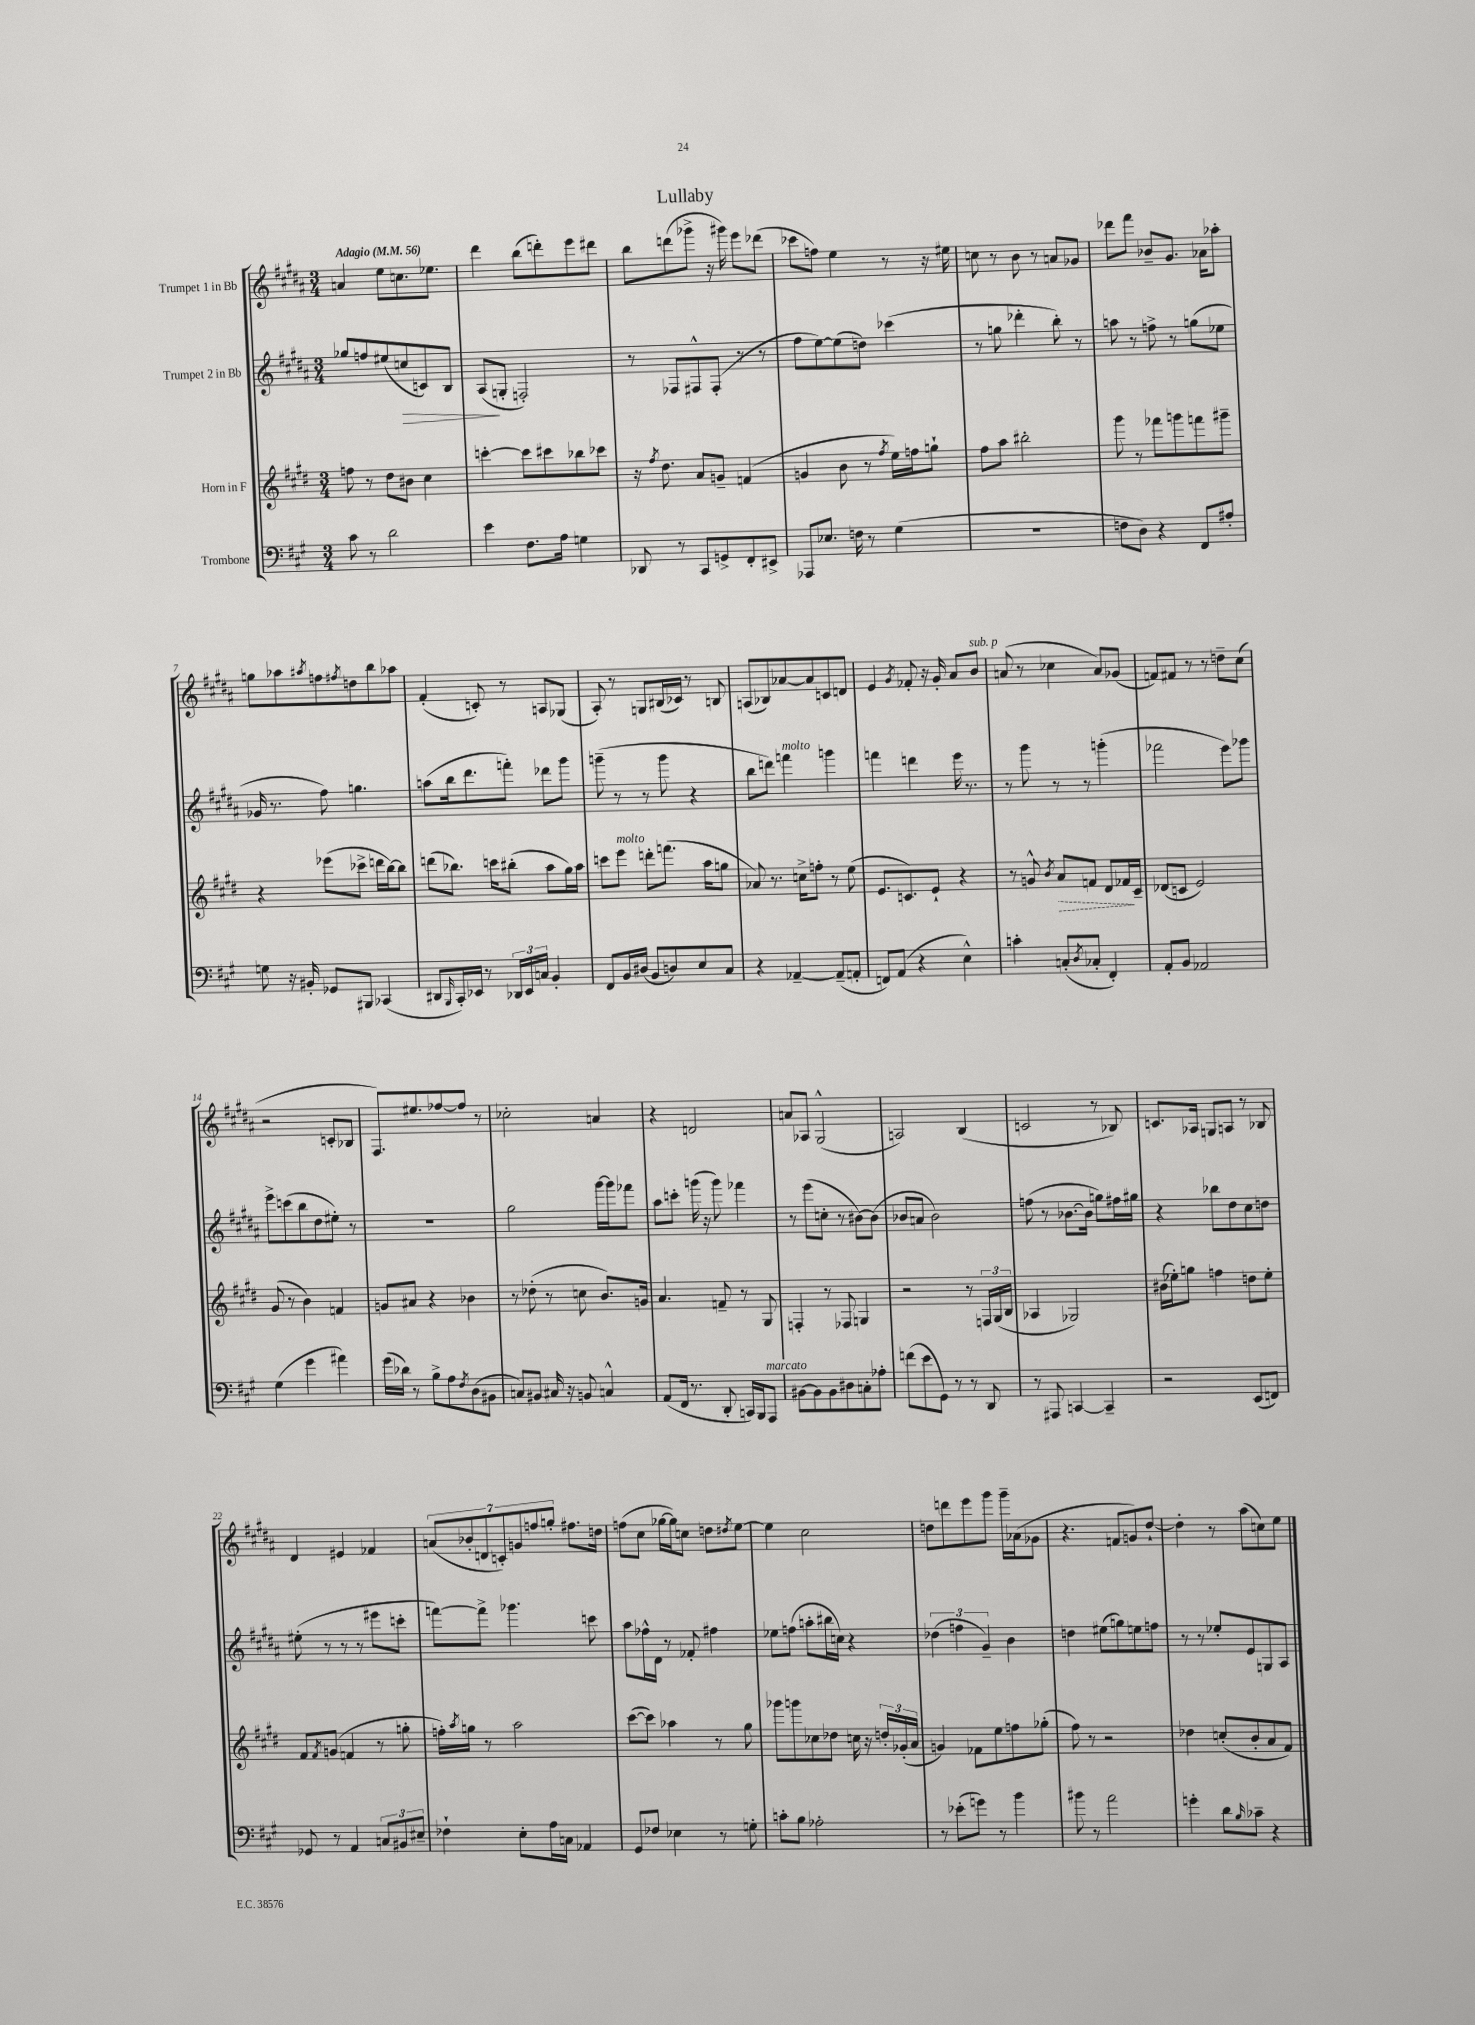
\header { title = "Lullaby" }
<<
\new StaffGroup <<
\new Staff = "s0" \with { instrumentName = "Trumpet 1 in Bb" } {
    \clef treble \key b \major \numericTimeSignature \time 3/4 \tempo "Adagio" 4 = 56
    a'4 e''8 c''8. ees''8. |
    dis'''4 b''8( d'''8-.) e'''8 dis'''8 |
    b''8 d'''8( ges'''8-> r16 gis'''16) e'''8 des'''8( |
    ces'''8 f''8) e''4 r8 r16 eis''16 |
    c''8 r8 b'8 r8 a'8 ges'8 |
    des'''8 fis'''8 bes'8-- gis'8. aes'16 aes''8-. |
    g''8 aes''8 \acciaccatura { ais''8 } f''8 \acciaccatura { fis''8 } d''8 b''8 aes''8 |
    fis'4-.( c'8-.) r8 a8 ges8( |
    ais8-.) r8 g8 bis16( ces'16) r8 b8 |
    a8( bes8) aes'8~ aes'8 c'8 d'8 |
    e'4 \acciaccatura { gis'8 } fes'8-. r16 gis'16-. ais'8 b'8^\markup { \italic "sub. p" } |
    a'8( r8 ces''4 a'8) ges'8( |
    f'8) fis'8 r8 r8 d''8-- cis''8( |
    r2 c'8-. bes8 |
    fis8.) eis''8. fes''8~ fes''8 r8 |
    ces''2-. a'4 |
    r4 d'2 |
    a'8 aes8 gis2-^( |
    a2) b4( |
    c'2 r8 bes8) |
    c'8. aes16 g8 a8 r8 bes8 |
    dis'4 eis'4 fes'4 |
    \tuplet 7/4 { a'8( bes'8-. d'8 c'8-.) g'8 f''8 g''8-. } fis''8. d''16 |
    f''8( cis''8 ges''16~ ges''16) c''8 d''8 \acciaccatura { dis''8 } e''8~ |
    e''4 cis''2 |
    d''8 d'''8 e'''8 gis'''8 gis'''16-- aes'16( ges'8 |
    r4. f'8 g'8) dis''8~-! |
    dis''4-. r8 ais''8( c''8) e''8 \bar "|." |
}
\new Staff = "s1" \with { instrumentName = "Trumpet 2 in Bb" } {
    \clef treble \key b \major \numericTimeSignature \time 3/4
    ges''8 f''8 eis''8( c''8\> c'8) b8 |
    ais8\!( g8-. f2-.) |
    r8 fes8 fis8-^ fis8-.( r8 r8 |
    fis''8 e''8~) e''8( d''8) ces'''4( |
    r8 g''8 des'''4-. b''8-.) r8 |
    a''8 r8 f''8-> r8 g''8( ees''8 |
    ges'16 r8. fis''8) g''4. |
    a''8( b''16 dis'''8. f'''8-.) des'''8 gis'''8 |
    g'''8--( r8 r8 g'''8 r4 |
    b''8 d'''8) f'''4^\markup { \italic "molto" } g'''4 |
    f'''4 d'''4 e'''16 r8. |
    r8 gis'''8 r8 r8 g'''4-.( |
    fes'''2 e'''8) ges'''8 |
    e'''8-> c'''8( b''8 dis''8 eis''8-.) r8 |
    R2. |
    gis''2 gis'''16~ gis'''16 fes'''8 |
    ais''8 c'''8-. g'''16( r16 g'''8) fes'''4 |
    r8 e'''8( c''8-. r8 bis'8~) bis'8( |
    bes'8 a'8 bes'2) |
    f''8( r8 bes'8.~ bes'16 g''8) fis''16 gis''16 |
    r4 bes''8 dis''8 cis''8 d''8 |
    eis''8-.( r8 r8 r8 eis'''8 c'''8-. |
    f'''8~) f'''8-> ges'''4. c'''8 |
    ais''8 fes''16-^ dis'16 r8 fes'8-. fis''4 |
    ees''8 f''8( a''8-. bis''16 c''16) r4 |
    \tuplet 3/2 { des''4( f''4 gis'4--) } b'4 |
    d''4 eis''8( g''8) e''8 f''8 |
    r8 r8 ees''8-. e'8 g8 ais8 \bar "|." |
}
\new Staff = "s2" \with { instrumentName = "Horn in F" } {
    \clef treble \key e \major \numericTimeSignature \time 3/4
    f''8 r8 dis''8 bis'8 cis''4 |
    c'''4~-. c'''8 cis'''8 bes''8 ces'''8 |
    r16 \acciaccatura { fis''8 } dis''8. a'8 g'8-- f'4( |
    g'4 b'8 r8 \acciaccatura { fis''8 } e''16) f''16 g''8-! |
    fis''8 a''8 bis''2-. |
    gis'''8 r8 fes'''8 g'''8 f'''8 gis'''8-- |
    r4 ees'''8( ces'''8-> d'''16 b''16~) b''8 |
    d'''8( bes''8.) c'''16 bis''8-.( a''8 gis''16) a''16 |
    c'''8 e'''8^\markup { \italic "molto" } d'''8-. f'''8.( a''16 g''8 |
    aes'8) r8. c''16-> f''8-. r8 e''8( |
    e'8. c'8.) e'8-! r4 |
    r8 g'8-^ \acciaccatura { b'8 } \once \override Hairpin.style = #'dashed-line a'8\> f'8 dis'8 fes'16\! cis'16-- |
    des'8( c'8 e'2) |
    gis'8( r8 b'4) f'4 |
    g'8 ais'8 r4 bes'4 |
    r8 des''8-.( r8 c''8 b'8.) g'16 |
    a'4. f'8-- r8 gis8 |
    f4-. r8 fes8 g4 |
    r2 r8 \tuplet 3/2 { f16 gis16( b16 } |
    aes4 ges2) |
    bis'16( ees''16-.) g''8 f''4 d''8 ees''8-. |
    fis'8 \acciaccatura { fis'8 } g'8( f'4 r8 g''8-. |
    f''16-.) \acciaccatura { a''8 } g''16 r8 a''2 |
    cis'''8~( cis'''8) aes''4 r8 gis''8 |
    ges'''8 g'''8 ces''8 des''8 c''16 r16 \tuplet 3/2 { d''16-. ges'16-.( a'16 } |
    g'4) fes'8 e''8 f''8 ges''8-.( |
    fis''8) r8 r2 |
    des''4 c''8-.( b'8-. a'8 fis'8) \bar "|." |
}
\new Staff = "s3" \with { instrumentName = "Trombone" } {
    \clef bass \key a \major \numericTimeSignature \time 3/4
    cis'8 r8 d'2 |
    e'4 fis8. a16 g4 |
    des,8 r8 cis,8 g,8-> fis,8-. eis,8-> |
    aes,,8 ees8. f16 r8 gis4( |
    R2. |
    f8 d8) r4 fis,8 ais8-. |
    g8 r16 bis,16-. ges,8 bis,,8 ces,4( |
    dis,8 \grace { b,,16 } cis,16-.) ees,16 r8 \tuplet 3/2 { des,16 ees,16 c16 } b,4-. |
    fis,8 b,16 dis16( b,8 d8) e8 cis8 |
    r4 aes,4~-- aes,8--( a,8-. |
    f,8) a,8( r4 e4-^) |
    c'4-. c8-.( \acciaccatura { d8 } ces8-. fis,4-.) |
    a,8-. b,8 aes,2 |
    gis4( gis'4 ais'4) |
    gis'16( des'16) r8 b8-> a8 \acciaccatura { fis8 } d8( bis,8 |
    c8) bis,8 cis16 r16 b,8 c4-^ |
    a,8( fis,16 r8. d,8-. c,16) b,,16 a,,8^\markup { \italic "marcato" } |
    bis,8~ bis,8 bis,8 dis8 c8-. aes8-. |
    f'8( e'8 gis,8) r8 r8 d,8 |
    r8 ais,,8 c,4~ c,4-- |
    r2 e,8( f,8) |
    ges,8 r8 a,4 \tuplet 3/2 { c8 bis,8 eis8-- } |
    fes4-! e8-. a16 c16 aes,4 |
    gis,8 fes8 ees4 r8 g8-. |
    c'8-. b8 aes2-. |
    r8 ees'8-.( g'8) r8 b'4 |
    bis'8 r8 a'2 |
    g'4-. d'8 \grace { b16 } ces'8-- r4 \bar "|." |
}
>>
>>
